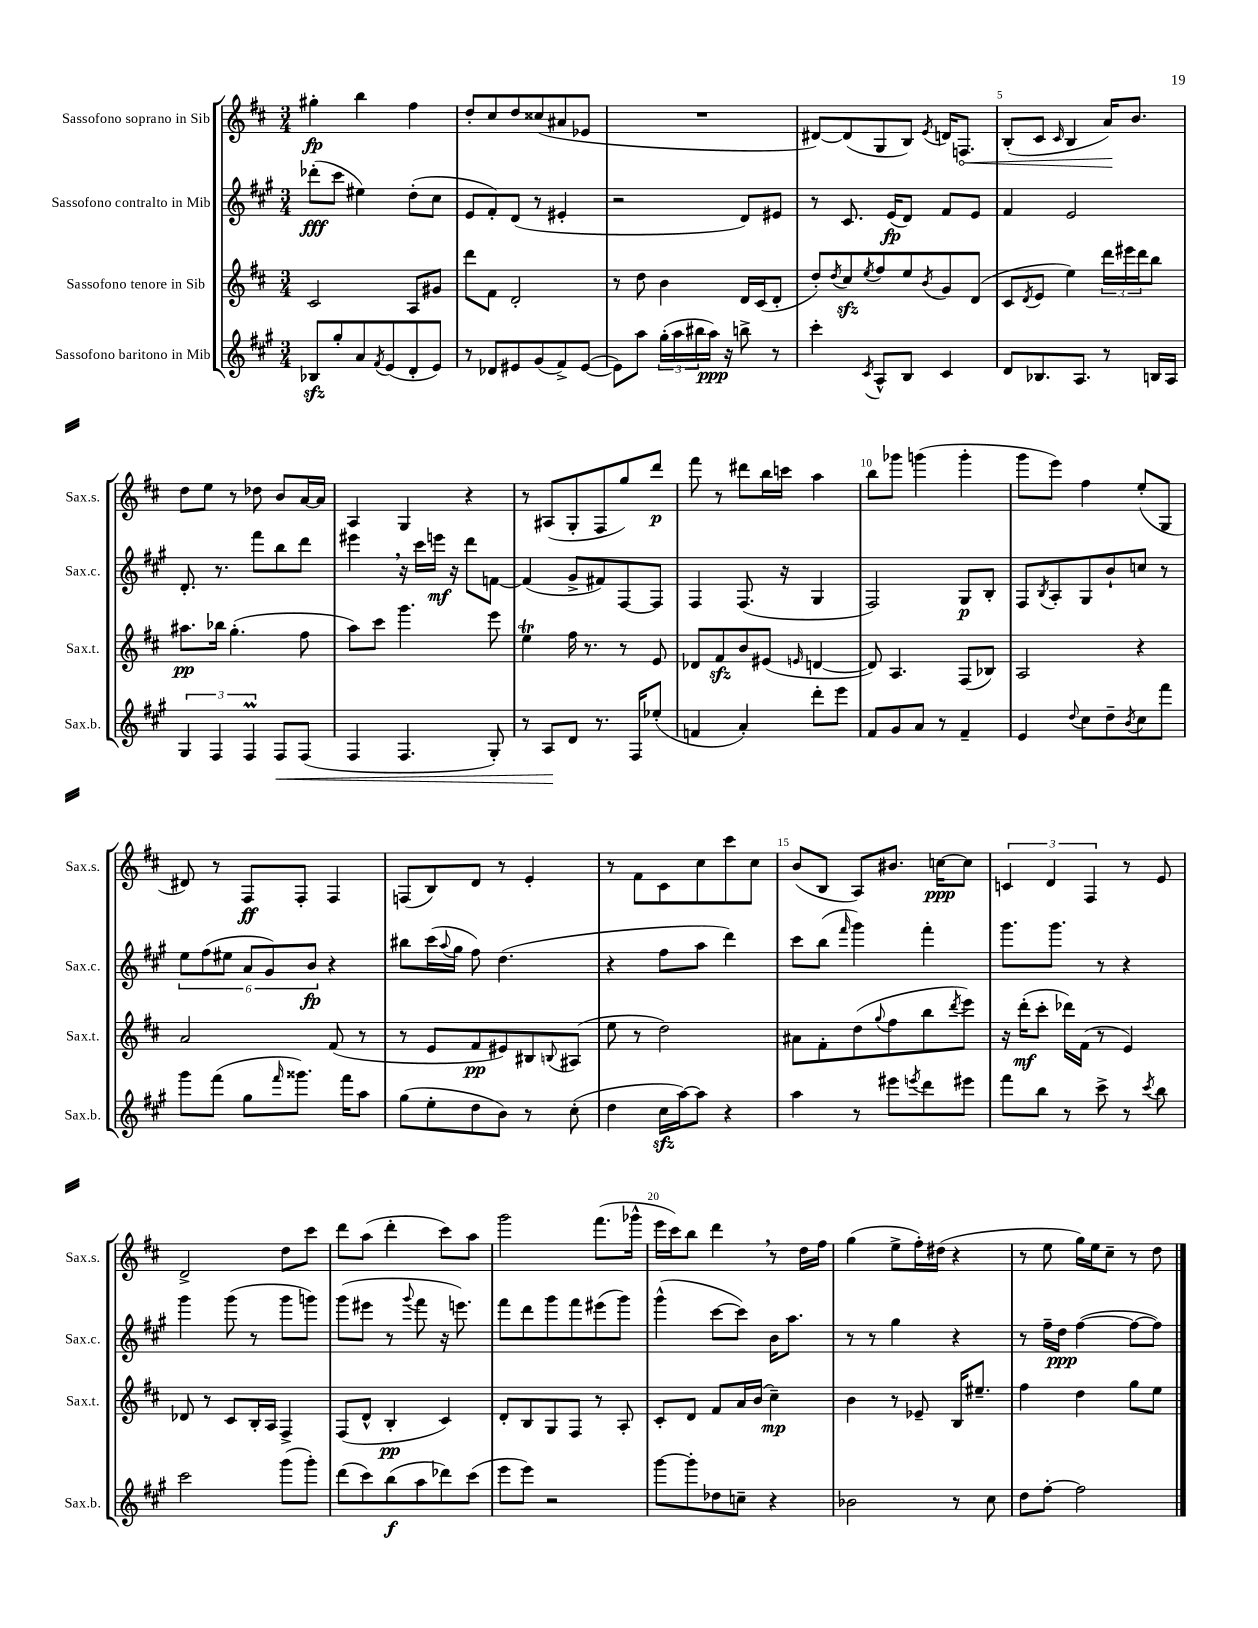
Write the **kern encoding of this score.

**kern	**kern	**kern	**kern
*staff4	*staff3	*staff2	*staff1
*clefG2	*clefG2	*clefG2	*clefG2
*k[f#c#g#]	*k[f#c#]	*k[f#c#g#]	*k[f#c#]
*M3/4	*M3/4	*M3/4	*M3/4
8B-	2c#	(8ddd-'	4gg#'
8gg#'	.	8ccc#	.
8a	.	4ee#)	4bb
8qf#	.	.	.
(8e	.	.	.
8d'	8A	(8dd'	4ff#
8e)	8g#	8cc#	.
=	=	=	=
8r	8ddd	8e	8dd'
8d-	8f#	8f#')	8cc#
8e#	2d'	(8d	8dd
(8g#	.	8r	(8cc##
8f#^)	.	4e#'	8a#
([8e#	.	.	8e-
=	=	=	=
8e#])	8r	2r	2.r
8aa	8dd	.	.
(24gg#'	4b	.	.
24aa	.	.	.
24bb#	.	.	.
16aa)	.	.	.
16r	.	.	.
8bb^	16d	8d)	.
.	(16c#	.	.
8r	8d'	8e#	.
=	=	=	=
4ccc#'	8dd')	8r	[8d#)
.	8qdd	.	.
.	8cc#	8.c#	(8d#]
8qc#	8qee	.	.
8A^^	8ff#	.	8G
.	.	(16e	.
8B	8ee	8d)	8B)
.	8qb	.	8qe
4c#	8g	8f#	16d
.	.	.	8.F
.	(8d	8e	.
=	=	=	=
8d	8c#	4f#	(8B'
.	8qd	.	.
8.B-	8e	.	8c#
.	.	.	16qqc#
.	4ee)	2e	4B
8.A	.	.	.
8r	24ddd	.	16a)
.	24eee#	.	.
.	.	.	8.b
.	24ddd	.	.
16B	8bb	.	.
16A	.	.	.
=	=	=	=
6G#	8.aa#	8.d'	8dd
.	.	.	8ee
6F#	.	.	.
.	16bb-	8.r	.
.	(4.gg'	.	8r
6F#	.	.	.
.	.	8fff#	8dd-
8F#	.	8bb	8b
(8F#	8ff#	8ddd	[16a
.	.	.	16a]
=	=	=	=
4F#	8aa)	4eee#	4A
.	8ccc#	.	.
4.F#	4.ggg	16r	4G
.	.	16ccc#	.
.	.	16eee	.
.	.	16r	.
.	.	8ddd	4r
8G#')	8eee	[8f	.
=	=	=	=
8r	4ee	(4f]	8r
8A	.	.	(8A#
8d	16ff#	8g#^	8G'
.	8.r	.	.
8.r	.	8f#)	8F#
.	8r	[8F#	8gg)
16F#	.	.	.
(8ee-'	8e	8F#]	8ddd
=	=	=	=
4f	8d-	4F#	8fff#
.	8f#	.	8r
4a')	8b	(8.F#	8ddd#
.	(8e#	.	16bb
.	.	16r	16ccc
.	16qqe	.	.
8ddd'	[4d	4G#	4aa
8eee	.	.	.
=	=	=	=
8f#	8d])	2F#)	8bb
8g#	4.A	.	8ggg-
8a	.	.	(4ggg
8r	.	.	.
4f#~	(8F#	8G#	4ggg'
.	8B-)	8B'	.
=	=	=	=
4e	2A	8F#	8ggg
.	.	8qB	.
.	.	8A'	8eee)
8qqdd	.	.	.
8cc#	.	8G#	4ff#
8dd~	.	8b`	.
8qb	.	.	.
8cc#	4r	8cc	(8ee'
8fff#	.	8r	8G
=	=	=	=
8ggg#	2a	12ee	8d#)
.	.	(12ff#	.
(8fff#	.	.	8r
.	.	12ee#	.
8gg#	.	12a	8F#
.	.	12g#)	.
16qqfff#	.	.	.
8.ggg##)	.	.	8F#'
.	.	12b	.
.	(8f#	4r	4F#
16fff#	.	.	.
8aa	8r	.	.
=	=	=	=
(8gg#	8r	8bb#	(8F
8ee'	8e	(16ccc#	8B)
.	.	8qqaa	.
.	.	16gg#	.
8dd	8f#	8ff#)	8d
8b)	8e#)	(4.dd	8r
8r	8B#	.	4e'
.	8qqB	.	.
(8cc#'	(8A#	.	.
=	=	=	=
4dd	8ee	4r	8r
.	8r	.	8f#
16cc#	2dd)	8ff#	8c#
[16aa)	.	.	.
8aa]	.	8aa	8cc#
4r	.	4ddd)	8ccc#
.	.	.	8cc#
=	=	=	=
4aa	8a#	8ccc#	(8b
.	8f#'	(8bb	8B
.	.	16qqfff#	.
8r	(8dd	4ggg#)	8A)
.	8qqgg	.	.
8eee#	8ff#	.	8.b#
8qeee	.	.	.
8ddd	8bb	4fff#'	.
.	.	.	[16cc
.	8qddd	.	.
8eee#	8eee)	.	8cc]
=	=	=	=
8fff#	16r	8.ggg#	6c
.	(16ddd'	.	.
8bb	8ccc#'	.	.
.	.	.	6d
.	.	8.ggg#	.
8r	16ddd-)	.	.
.	(16f#	.	.
.	.	.	6F#
8ccc#^	8r	8r	.
8r	4e)	4r	8r
8qccc#	.	.	.
8bb	.	.	8e
=	=	=	=
2ccc#	8d-	4ggg#	2d^
.	8r	.	.
.	8c#	(8ggg#	.
.	16B'	8r	.
.	16A	.	.
(8ggg#	4F#^	8ggg#	8dd
8ggg#')	.	8ggg)	8ccc#
=	=	=	=
(8ddd	(8F#	(8ggg#	8ddd
8ccc#)	8d^^	8eee#	(8aa
(8bb	4B'	8r	4ddd'
.	.	8qqggg#	.
8aa	.	8fff#	.
8ddd-)	4c#)	16r	8ccc#)
.	.	8.eee)	.
(8ccc#	.	.	8aa
=	=	=	=
8eee	8d'	8fff#	2ggg
8eee)	8B	8ddd	.
2r	8G	8ggg#	.
.	8F#	8fff#	.
.	8r	(8eee#	(8.fff#
.	8A'	8ggg#)	.
.	.	.	16ggg-^^
=	=	=	=
[8ggg#	8c#'	(4ggg#^^	16eee
.	.	.	16ccc#)
8ggg#']	8d	.	8bb
8dd-	8f#	[8ccc#	4ddd
8cc~	16a	8ccc#])	.
.	(16b	.	.
4r	4cc#~)	16b	8r
.	.	8.aa	.
.	.	.	16dd
.	.	.	16ff#
=	=	=	=
2b-	4b	8r	(4gg
.	.	8r	.
.	8r	4gg#	8ee^
.	8e-~	.	16ff#')
.	.	.	(16dd#
8r	16B	4r	4r
.	8.ee#~	.	.
8cc#	.	.	.
=	=	=	=
8dd	4ff#	8r	8r
[8ff#'	.	16ff#~	8ee
.	.	16dd	.
2ff#]	4dd	([4ff#	16gg)
.	.	.	16ee
.	.	.	8cc#~
.	8gg	8ff#_	8r
.	8ee	8ff#])	8dd
==	==	==	==
*-	*-	*-	*-
